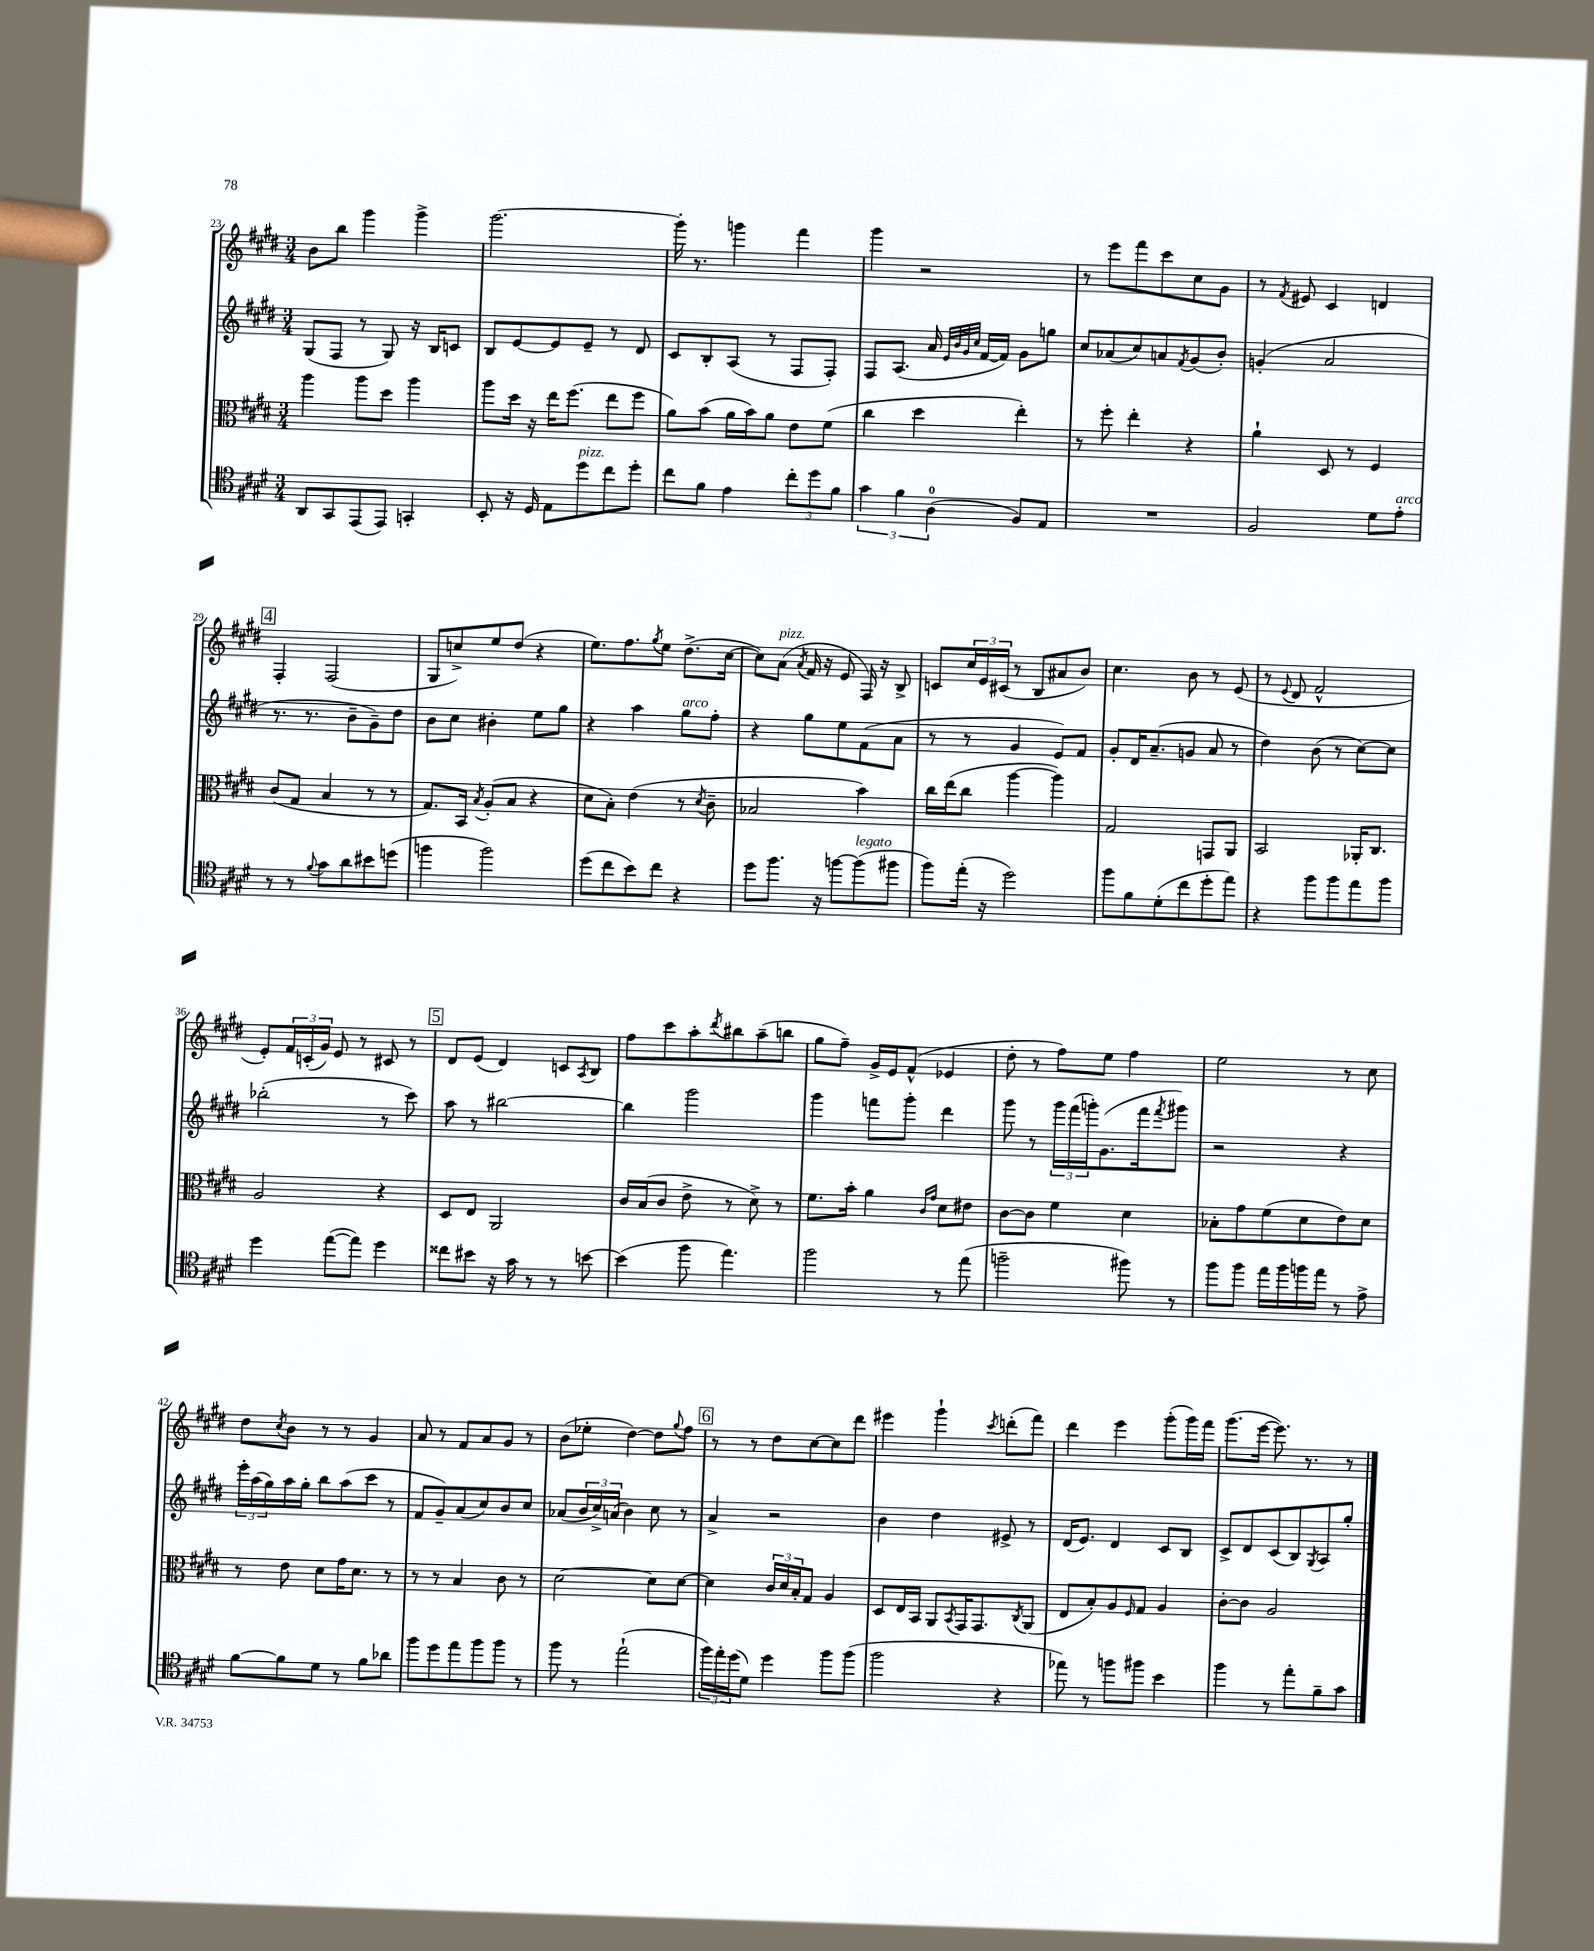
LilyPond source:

<<
\new StaffGroup <<
\new Staff = "s0" {
    \clef treble \key e \major \numericTimeSignature \time 3/4
    b'8 b''8 gis'''4 gis'''4-> |
    gis'''2.~ |
    gis'''16-. r8. g'''4 fis'''4 |
    gis'''4 r2 |
    r8 e'''8 fis'''8 cis'''8 cis''8 gis'8 |
    r8 \acciaccatura { fis'8 } eis'8 cis'4 d'4 |
    \mark \markup { \box "4" } fis4-. fis2( |
    gis8 c''8->) e''8 dis''8( r4 |
    e''8.) fis''8. \acciaccatura { gis''8 } e''8 dis''8.->( cis''16~ |
    cis''8) a'8^\markup { \italic "pizz." }( \acciaccatura { a'8 } fis'16 r16 e'8 fis16) r16 b8-> |
    c'8 \tuplet 3/2 { cis''16 e'16 cis'16( } r8 b8 ais'8 b'8) |
    cis''4. b'8 r8 e'8( |
    r8 \appoggiatura { e'8 } dis'8 fis'2-^ |
    e'8-.) \tuplet 3/2 { fis'16 c'16-.( gis'16) } e'8 r8 cis'8 r8 |
    \mark \markup { \box "5" } dis'8 e'8( dis'4) c'8 \acciaccatura { a8 } b8 |
    fis''8 cis'''8 a''8-. \acciaccatura { dis'''8 } bis''8 a''8--( b''8 |
    gis''8 fis''8--) gis'16-> e'16 fis'8-^( ees'4 |
    dis''8-. r8 fis''8) e''8 fis''4 |
    e''2 r8 cis''8 |
    dis''8 \acciaccatura { cis''8 } b'8 r8 r8 gis'4 |
    a'8 r8 fis'8 a'8 gis'8 r8 |
    b'8( ees''8-. dis''4~) dis''8 \appoggiatura { gis''8 } fis''8 |
    \mark \markup { \box "6" } r8 r8 dis''8 cis''8~ cis''8 dis'''8 |
    eis'''4 gis'''4-! \acciaccatura { cis'''8 } d'''8-.( fis'''8) |
    dis'''4 e'''4 gis'''8-.( gis'''16) fis'''16 |
    gis'''8.( e'''16~ e'''8.) r8. r8 \bar "|." |
}
\new Staff = "s1" {
    \clef treble \key e \major \numericTimeSignature \time 3/4
    gis8( fis8 r8 gis8) r16 b16 c'8 |
    b8 e'8~ e'8 e'8-- r8 dis'8 |
    cis'8 b8-. a8( r8 fis8 fis8-.) |
    fis8 a8.( a'16 \grace { e'32 b'32 gis'32 cis''32 } fis'16~ fis'16) gis'8 g''8 |
    cis''8 aes'8( cis''8) a'8 \acciaccatura { fis'8 } gis'8( b'8-.) |
    g'4-.( a'2 |
    \mark \markup { \box "4" } r8. r8. b'8-- gis'8--) dis''8 |
    b'8 cis''8 bis'4-. e''8 gis''8 |
    r4 a''4 gis''8^\markup { \italic "arco" } fis''8-. |
    r4 gis''8 e''8 fis'8( a'8 |
    r8 r8 gis'4 e'8) fis'8 |
    gis'8-. dis'16 a'8.--( g'8 a'8 r8 |
    dis''4) b'8( r8 cis''8~) cis''8 |
    bes''2-.( r8 cis'''8) |
    \mark \markup { \box "5" } a''8 r8 bis''2~ |
    bis''4 gis'''2 |
    gis'''4 f'''8 gis'''8-. dis'''4 |
    gis'''8 r8 \tuplet 3/2 { gis'''16 fis'''16( g'''16-.) } gis'8.( fis'''16 \acciaccatura { fis'''8 } gis'''8) |
    r2 r4 |
    \tuplet 3/2 { e'''16-. a''16( gis''16) } a''16 gis''16-. b''8 a''8( cis'''8 r8 |
    fis'8 gis'8--) a'8( cis''8) b'8 cis''8 |
    aes'8( \tuplet 3/2 { b'16 cis''16->) a'16( } b'4) cis''8 r8 |
    \mark \markup { \box "6" } a'4-> r2 |
    b'4 dis''4 eis'8-> r8 |
    dis'16( e'8.) dis'4 cis'8 b8 |
    cis'8-> dis'8 cis'8( b8) \acciaccatura { gis8 } a8 gis''8-. \bar "|." |
}
\new Staff = "s2" {
    \clef alto \key e \major \numericTimeSignature \time 3/4
    a''4 a''8 dis''8 a''4 |
    a''8 dis''16 r16 e''16 fis''8.( e''8 fis''8 |
    a'8) b'8( a'16 b'16) a'8 e'8 fis'8( |
    cis''4 dis''4 e''4-.) |
    r8 fis''8-. e''4-. r4 |
    a'4-! dis8 r8 fis4 |
    \mark \markup { \box "4" } cis'8( gis8 b4 r8 r8 |
    gis8.) b,16 \acciaccatura { b8 } a8-.( b8 r4 |
    dis'8 b8-.) e'4( r8 \acciaccatura { dis'8 } cis'8-- |
    bes2 b'4) |
    cis''16 e''16( cis''8 a''4~ a''4) |
    gis2 g,8 a,8 |
    b,2 aes,16-. cis8. |
    a2 r4 |
    \mark \markup { \box "5" } dis8 e8 a,2 |
    cis'16 b16( cis'8 e'8-> r8 dis'8->) r8 |
    fis'8. b'16-. a'4 \grace { cis'16 gis'16 } dis'8 eis'8 |
    cis'8~ cis'8 fis'4 dis'4 |
    bes8-. gis'8 fis'8( dis'8 e'8) dis'8 |
    r8 e'8 dis'8 gis'16 dis'8. r8 |
    r8 r8 b4 cis'8 r8 |
    dis'2~ dis'8 dis'8~ |
    \mark \markup { \box "6" } dis'4 \tuplet 3/2 { cis'16 dis'16 b16-. } gis8 a4 |
    dis8 e16 b,16 a,8 \acciaccatura { b,8 } gis,16 gis,8. \acciaccatura { cis8 } a,8( |
    e8 b8-.) a8 \grace { fis16 } gis8 a4 |
    cis'8~-. cis'8 a2 \bar "|." |
}
\new Staff = "s3" {
    \clef tenor \key e \major \numericTimeSignature \time 3/4
    a,8 gis,8 e,8( e,8) g,4-. |
    b,8-. r16 dis16 e8 dis''8^\markup { \italic "pizz." } cis''8 dis''8-. |
    cis''8 fis'8 e'4 \tuplet 3/2 { cis''8-. dis''8 fis'8 } |
    \tuplet 3/2 { gis'4 fis'4 a4-0( } fis8) e8 |
    R2. |
    fis2 dis'8 e'8-.^\markup { \italic "arco" } |
    \mark \markup { \box "4" } r8 r8 \appoggiatura { fis'8 } gis'8 a'8 bis'8 d''8( |
    f''4 f''2) |
    dis''8( cis''8 b'8) cis''8 r4 |
    dis''8 fis''8. r16 f''8~ f''8^\markup { \italic "legato" }( fis''8 |
    fis''8) e''16-.( r16 dis''2) |
    fis''8 fis'8 dis'8-.( cis''8 dis''8-. e''8) |
    r4 fis''8 fis''8 e''8 fis''8 |
    dis''4 e''8~( e''8) dis''4 |
    \mark \markup { \box "5" } cisis''8 bis'8 r16 gis'16 r8 r8 b'8~ |
    b'4( fis''8 e''4.) |
    fis''2 r8 e''8( |
    f''2-- fis''8) r8 |
    fis''8 fis''8 e''16 fis''16 f''16 e''16 r8 e'8-> |
    fis'8~ fis'8 dis'8 r8 fis'8 aes'8 |
    fis''8 dis''8 e''8 fis''8 fis''8 r8 |
    fis''8 r8 e''2-!( |
    \mark \markup { \box "6" } \tuplet 3/2 { fis''16) e''16-. dis''16( } dis'8) dis''4 fis''8 fis''8( |
    fis''2 r4 |
    ees''8) r8 f''8 fis''8 b'4 |
    fis''4 r8 e''8-. fis'8-- gis'8 \bar "|." |
}
>>
>>
\layout { \context { \Score currentBarNumber = #23 } }
